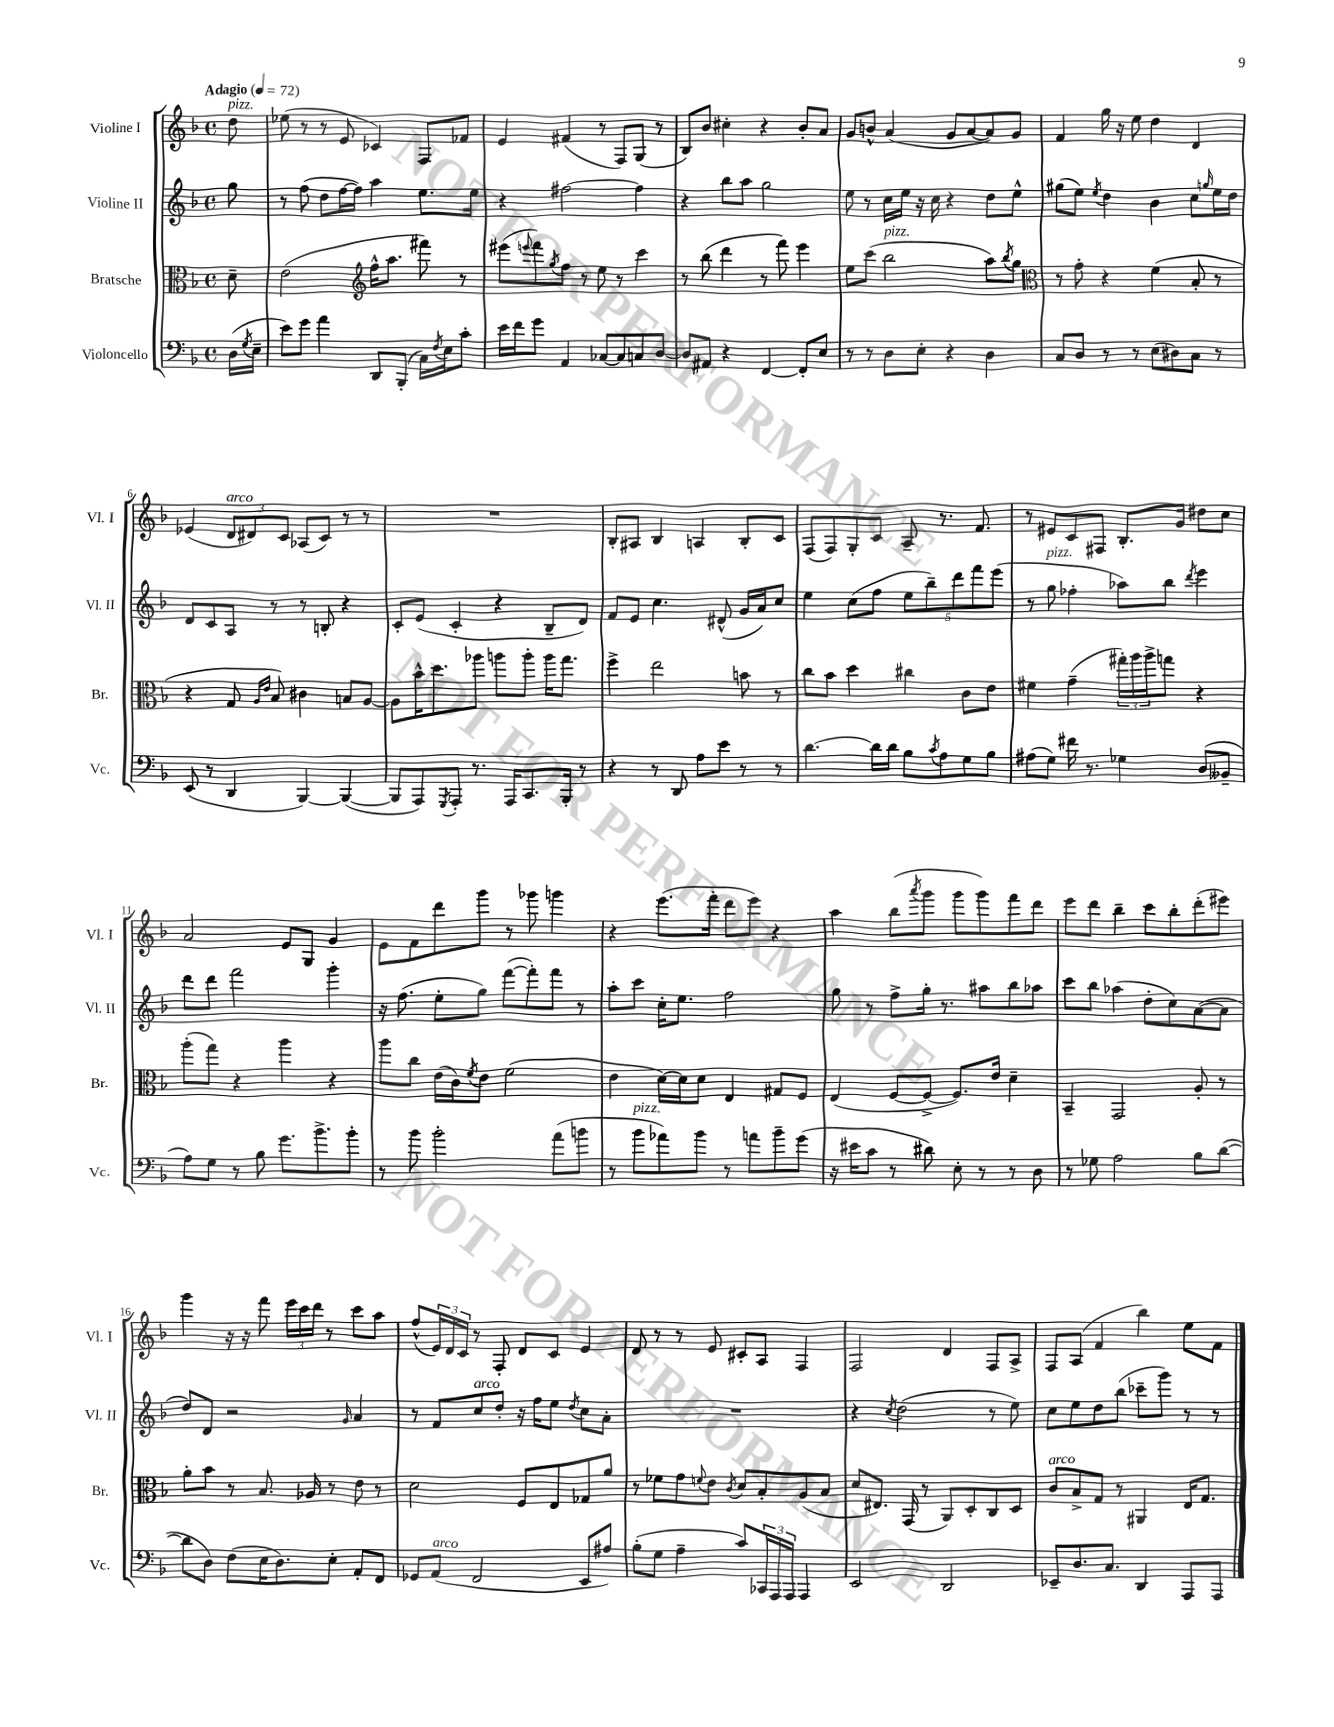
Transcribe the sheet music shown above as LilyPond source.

<<
\new StaffGroup <<
\new Staff = "s0" \with { instrumentName = "Violine I" shortInstrumentName = "Vl. I" } {
    \clef treble \key f \major \defaultTimeSignature \time 4/4 \partial 8 \tempo "Adagio" 4 = 72
    d''8^\markup { \italic "pizz." } |
    ees''8( r8 r8 e'8 ces'4) f8 fes'8 |
    e'4 fis'4( r8 f8) g8( r8 |
    bes8) bes'8 cis''4-. r4 bes'8-. a'8 |
    g'8 b'8-^ a'4( g'8 a'8~ a'8) g'8 |
    f'4 g''16 r16 e''8 d''4 d'4 |
    ees'4( \tuplet 3/2 { d'8^\markup { \italic "arco" } dis'8) c'8 } aes8( c'8) r8 r8 |
    R1 |
    bes8-. ais8 bes4 a4 bes8-. c'8 |
    f8( f8) g8-. c'8 a8-- r8. f'8. |
    r8 eis'8 c'8 fis8 bes8.-. g'16 dis''8 c''8 |
    a'2 e'8 g8 g'4 |
    e'8 f'8 d'''8 g'''8 r8 ges'''8 g'''4 |
    r4 e'''8.( f'''16-. d'''8 e'''8) r4 |
    a''4 bes''8( \acciaccatura { a'''8 } g'''8 g'''8 g'''8) f'''8 d'''8 |
    e'''8 d'''8 bes''4-- c'''8 bes''8-. d'''8-.( eis'''8) |
    g'''4 r16 r16 f'''8 \tuplet 3/2 { e'''16 c'''16 d'''16 } r8 c'''8 a''8 |
    f''8-^( \tuplet 3/2 { e'16) d'16 c'16 } r8 f8-. d'8 c'8 e'4 |
    d'8 r8 r8 e'8 cis'8-. a8 f4 |
    f2 d'4 f8 a8-> |
    f8 a8( f'4 bes''4) e''8 f'8 \bar "|." |
}
\new Staff = "s1" \with { instrumentName = "Violine II" shortInstrumentName = "Vl. II" } {
    \clef treble \key f \major \defaultTimeSignature \time 4/4 \partial 8
    g''8 |
    r8 f''8( d''8 f''16~ f''16) a''4 e''8. e''16 |
    r4 fis''2~ fis''4 |
    r4 bes''8 a''8 g''2 |
    e''8 r8 c''16 e''16 r16 c''16 r4 d''8 e''8-^ |
    gis''8( e''8) \acciaccatura { e''8 } d''4 bes'4 c''8 \grace { g''16 } e''16 d''16 |
    d'8 c'8 a8 r8 r8 b8-. r4 |
    c'8-. e'8( c'4-. r4 bes8-- d'8) |
    f'8 e'8 c''4. dis'8-^( g'16 a'16) c''8 |
    e''4 c''8( f''8 \tuplet 5/4 { e''8 bes''8--) d'''8 f'''8 e'''8( } |
    r8 g''8^\markup { \italic "pizz." } fes''4-. aes''8) bes''8 \acciaccatura { d'''8 } e'''4 |
    d'''8 d'''8 f'''2 g'''4-. |
    r16 f''8.( e''8-. g''8) f'''8~( f'''8-.) f'''8 r8 |
    a''8-. c'''8 c''16-. e''8. f''2 |
    g''8 r8 f''8-> g''16-. r8. ais''8 bes''8 aes''8 |
    c'''8 bes''8 aes''4( d''8-. c''8) a'8~( a'8 |
    d''8) d'8 r2 \grace { g'16 } a'4 |
    r8 f'8 c''8^\markup { \italic "arco" } d''8-. r16 f''16 e''8 \acciaccatura { d''8 } c''8 a'8-. |
    R1 |
    r4 \acciaccatura { c''8 } d''2( r8 e''8) |
    c''8 e''8 d''8 bes''8( ces'''8-- g'''8) r8 r8 \bar "|." |
}
\new Staff = "s2" \with { instrumentName = "Bratsche" shortInstrumentName = "Br." } {
    \clef alto \key f \major \defaultTimeSignature \time 4/4 \partial 8
    d'8-- |
    e'2( \clef treble f''16-^ a''8. fis'''8) r8 |
    eis'''8( \appoggiatura { e'''8 } f'''8) \acciaccatura { g''8 } f''8 r8 e''8 r8 c'''4 |
    r8 bes''8( d'''4 r8 f'''8) e'''4 |
    e''8 c'''8( bes''2^\markup { \italic "pizz." } a''8) \acciaccatura { bes''8 } g''8 |
    \clef alto r8 g'8-. r4 f'4( bes8-. r8 |
    r4 g8 \grace { a16 e'16 } bes8) cis'4 b8 a8~ |
    a8 bes'16-^ d''8. aes''8 a''8 a''8-. a''16 g''8. |
    f''4-> e''2 b'8 r8 |
    c''8 bes'8 d''4 cis''4 c'8 e'8 |
    fis'4 g'4--( \tuplet 3/2 { gis''16-.) a''16 a''16-> } g''8 r4 |
    a''8-.( g''8) r4 a''4 r4 |
    a''8 c''8 e'16( c'16) \acciaccatura { f'8 } e'8 f'2( |
    e'4 d'16~) d'16 d'8 e4 gis8 f8 |
    e4( f8~ f8~-> f8.) e'16 d'4-- |
    bes,4-- g,2 a8-. r8 |
    a'8-. bes'8 r8 bes8. aes16 r8 e'8 r8 |
    d'2 f8 e8 ges8 a'8 |
    r8 fes'8 g'8 \appoggiatura { f'8 } e'8 \acciaccatura { c'8 } d'8 bes8-. a8( bes8 |
    d'8 eis8.) g,16( r8 a,8) d8-. c8 d8 |
    c'8^\markup { \italic "arco" } bes8-> g8 r8 ais,4 e16 g8. \bar "|." |
}
\new Staff = "s3" \with { instrumentName = "Violoncello" shortInstrumentName = "Vc." } {
    \clef bass \key f \major \defaultTimeSignature \time 4/4 \partial 8
    d16( \acciaccatura { g8 } e16-- |
    e'8) g'8 a'4 d,8 bes,,8-.( c16) \acciaccatura { f8 } e16 c'8-. |
    e'16 f'16 g'8 a,4 ces8~ ces8 c8 d8~ |
    d8 ais,8 r4 f,4~ f,8-. e8 |
    r8 r8 d8 e8-. r4 d4 |
    c8 d8 r8 r8 e8( dis8) c8 r8 |
    e,8( r8 d,4 bes,,4~) bes,,4~( |
    bes,,8 a,,8) \acciaccatura { g,,8 } a,,8-. r8. a,,16 c,8. bes,,16-. r8 |
    r4 r8 d,8 a8 e'8 r8 r8 |
    d'4.~ d'16 d'16 bes8 \acciaccatura { c'8 } a8 g8 bes8 |
    ais8( g8) fis'16 r8. ges4 d8( beses,8-- |
    a8) g8 r8 bes8 g'8. bes'8.-> bes'8-. |
    r8 bes'8 bes'2-. a'8( b'8 |
    r8 bes'8^\markup { \italic "pizz." } aes'8) bes'8 r8 a'8 bes'8-- g'8( |
    r16 eis'16 c'8 r8 dis'8) e8-. r8 r8 d8 |
    r8 ges8 a2 bes8 d'8~( |
    d'8 d8) f8( e16 d8.) e8-. a,8-. f,8 |
    ges,8 a,8^\markup { \italic "arco" }( f,2 e,8 ais8) |
    bes8-.( g8 a4-- c'8) \tuplet 3/2 { ces,16 a,,16 a,,16 } a,,4 |
    e,2 d,2 |
    ees,8-- d8. c8. d,4 a,,8 a,,8 \bar "|." |
}
>>
>>
